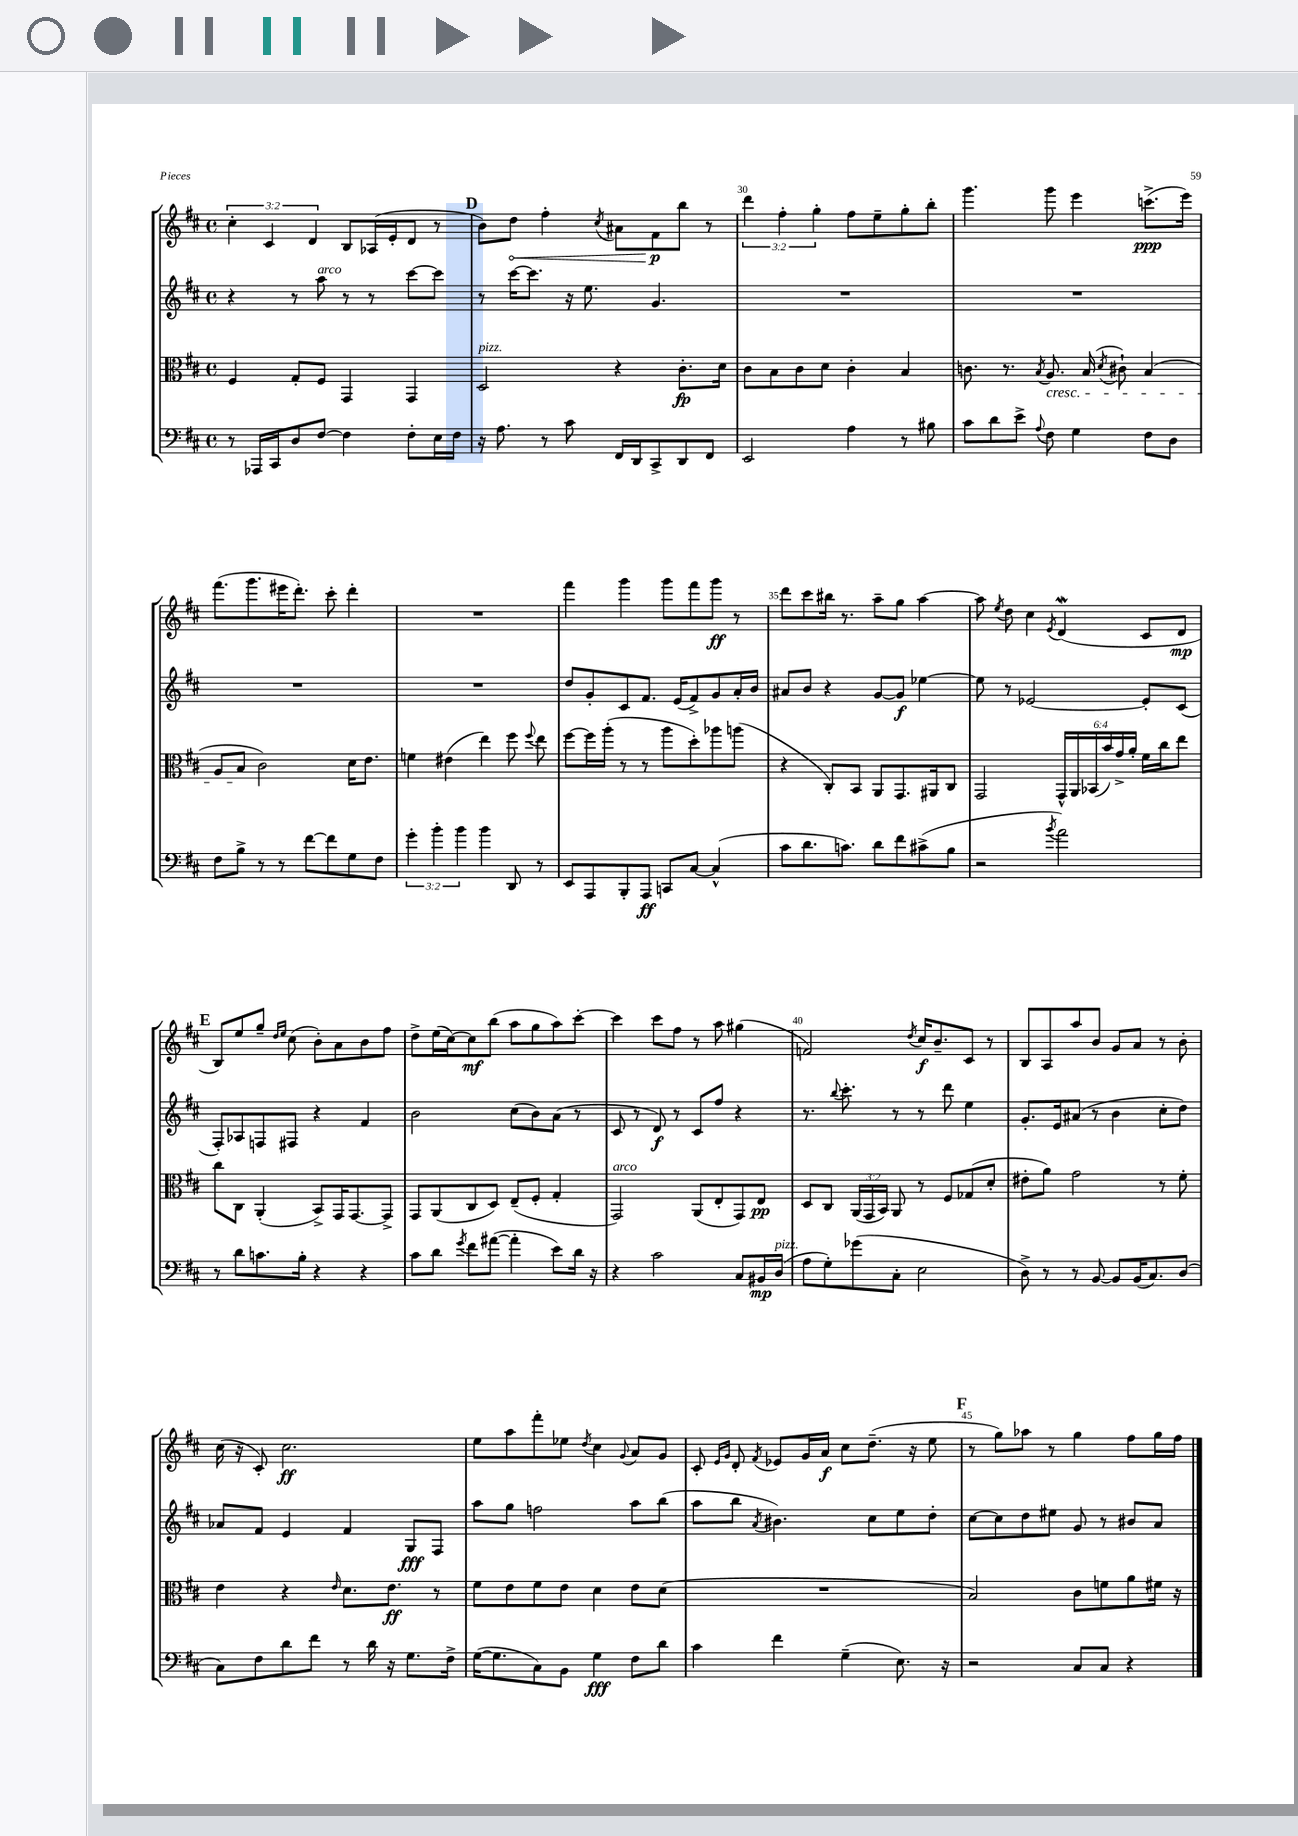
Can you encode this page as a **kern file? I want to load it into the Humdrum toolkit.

**kern	**kern	**kern	**kern
*staff4	*staff3	*staff2	*staff1
*clefF4	*clefC3	*clefG2	*clefG2
*k[f#c#]	*k[f#c#]	*k[f#c#]	*k[f#c#]
*M4/4	*M4/4	*M4/4	*M4/4
*met(c)	*met(c)	*met(c)	*met(c)
8r	4F#	4r	6cc#'
16AAA-	.	.	.
.	.	.	6c#
16CC#	.	.	.
8D	8G'	8r	.
.	.	.	6d
[8F#	8F#	8aa	.
4F#]	4GG	8r	8B
.	.	8r	(16A-
.	.	.	16e'
8F#'	4GG	[8ccc#	8d
16E	.	8ccc#]	8r
16F#	.	.	.
=	=	=	=
16r	2D	8r	8b)
8.A	.	.	.
.	.	[16ccc#	8dd
.	.	8.ccc#]	.
8r	.	.	4ff#'
8c#	.	16r	.
.	.	8.ee	.
.	.	.	8qcc#
16FF#	4r	.	8a#
16DD	.	.	.
8CC#^	.	4.g	8f#
8DD	8.c#'	.	8bb
8FF#	.	.	8r
.	16d	.	.
=	=	=	=
2EE	8c#	1r	6ddd
.	8B	.	.
.	.	.	6ff#'
.	8c#	.	.
.	.	.	6gg'
.	8d	.	.
4A	4c#'	.	8ff#
.	.	.	8ee~
8r	4B	.	8gg'
8B#	.	.	8bb'
=	=	=	=
8c#	8.c	1r	4.ggg
8d	.	.	.
.	8.r	.	.
8e^	.	.	.
8qqA	8qB	.	.
8F#	8.A	.	8ggg
4G	.	.	4eee
.	(16B	.	.
.	8qd	.	.
.	8c#`)	.	.
8F#	(4B	.	(8.ccc^
8D	.	.	.
.	.	.	16eee)
=	=	=	=
8F#	8A	1r	(8.fff#
8B^	8B	.	.
.	.	.	8.ggg
8r	2c#)	.	.
8r	.	.	16eee#
.	.	.	8.ddd')
[8f#	.	.	.
8f#]	.	.	8ccc#'
8G	16d	.	4ddd'
.	8.e	.	.
8F#	.	.	.
=	=	=	=
6g'	4f	1r	1r
6b'	.	.	.
.	(4e#	.	.
6b	.	.	.
4b	4ee)	.	.
8DD	8ff#	.	.
.	8qqff#	.	.
8r	8ee	.	.
=	=	=	=
8EE	[8ff#	8dd	4fff#
8AAA	16ff#]	8g'	.
.	(16aa'	.	.
8BBB'	8r	8c#	4ggg
8AAA	8r	8.f#	.
8CC	8aa	.	8ggg
.	.	(16e	.
[8C#	8dd')	8f#^)	8fff#
(4C#^^]	8aa-	8g	8ggg
.	(8aa	16a'	8r
.	.	16b	.
=	=	=	=
8c#	4r	8a#	8ddd
8.d	.	8b	8ccc#
.	8C#')	4r	16bb#
8.c)	.	.	8.r
.	8BB	.	.
8d	8AA	[8g	8aa~
8f#	8.GG	8g]	8gg
(8c#^	.	[4ee-	[4aa
.	16AA#	.	.
8B	8C#	.	.
=	=	=	=
2r	2GG	8ee-]	8aa]
.	.	.	8qee
.	.	8r	8dd
.	.	[2e-	4cc#
8qb	.	.	8qe
2a)	24GG^^	.	(4d
.	24AA	.	.
.	(24BB-	.	.
.	24b)	.	.
.	24g^	.	.
.	24a'	.	.
.	16f#	8e-']	8c#
.	16cc#	.	.
.	8ee	(8c#	8d
=	=	=	=
8r	8cc#	8F#')	8B)
8d	8C#	8A-	8ee
8.c	(4AA'	8F	8gg~
.	.	.	16qqdd
.	.	.	16qqee
.	.	8F#	(8cc#
16B'	.	.	.
4r	8BB^)	4r	8b')
.	16GG	.	8a
.	[8.GG	.	.
4r	.	4f#	8b
.	8GG^]	.	8ff#
=	=	=	=
8c#	8GG	2b	8dd^
8d	(8AA	.	(16ee
.	.	.	[16cc#)
8qg	.	.	.
8f#	8C#	.	8cc#]
([8a#	8D)	.	(8bb
4a#']	(8E~	(8cc#	8aa
.	8F#'	8b)	8gg
8e)	4G'	(8a	8aa)
16d	.	8r	[8ccc#'
16r	.	.	.
=	=	=	=
4r	2GG)	8c#	4ccc#]
.	.	8r	.
2c#	.	8d)	8ccc#
.	.	8r	8ff#
.	(8AA	8c#	8r
.	8E'	8ff#	8aa
8C#	8GG)	4r	(4gg#
16BB#	8E	.	.
(16D	.	.	.
=	=	=	=
8A	8D	8.r	2f)
8G')	8C#	.	.
.	.	8qqbb	.
.	.	8.ccc#'	.
(8g-	(24AA	.	.
.	24GG	.	.
.	24BB)	.	.
8C#'	8AA	8r	.
.	.	.	8qdd
2E	8r	8r	16cc#
.	.	.	8.b~
.	8F#	8ddd	.
.	(8G-	4ee	8c#
.	8d'	.	8r
=	=	=	=
8D^)	8e#'	8.g'	8B
8r	8a)	.	8A
.	.	16e	.
8r	2g	(8a#	8aa
[8BB	.	8r	8b
8BB]	.	4b	8g
(16BB	.	.	8a
8.C#)	.	.	.
.	8r	8cc#'	8r
(8D	8f#'	8dd)	8b'
=	=	=	=
8C#)	4e	8a-	(16cc#
.	.	.	16r
8F#	.	8f#	8c#')
8d	4r	4e	2.cc#
8f#	.	.	.
.	16qqe	.	.
8r	8.d	4f#	.
16d	.	.	.
16r	8.e	.	.
8.G	.	8G	.
.	8r	8F#	.
16F#^	.	.	.
=	=	=	=
([16G	8f#	8aa	8ee
8.G]	.	.	.
.	8e	8gg	8aa
8C#)	8f#	2ff	8fff#'
8BB	8e	.	8ee-
.	.	.	8qdd
4G	4d	.	4cc#
.	.	.	8qqg
8F#	8e	8aa	8a
8d	(8d	(8bb	8g
=	=	=	=
4c#	1r	8aa	8c#'
.	.	.	16qqe
.	.	.	16qqg
.	.	8bb	8d'
.	.	8qa	8qf#
4f#	.	4.b#)	8e-
.	.	.	16g
.	.	.	16a
(4G~	.	.	8cc#
.	.	8cc#	(8.dd~
8.E)	.	8ee	.
.	.	.	16r
.	.	8dd'	8ee
16r	.	.	.
=	=	=	=
2r	2B)	[8cc#	8r
.	.	8cc#]	8gg)
.	.	8dd	8aa-
.	.	8ee#	8r
8C#	8c#	8g	4gg
8C#	8f	8r	.
4r	8a	8b#	8ff#
.	16f#	8a	16gg
.	16r	.	16ff#
==	==	==	==
*-	*-	*-	*-
